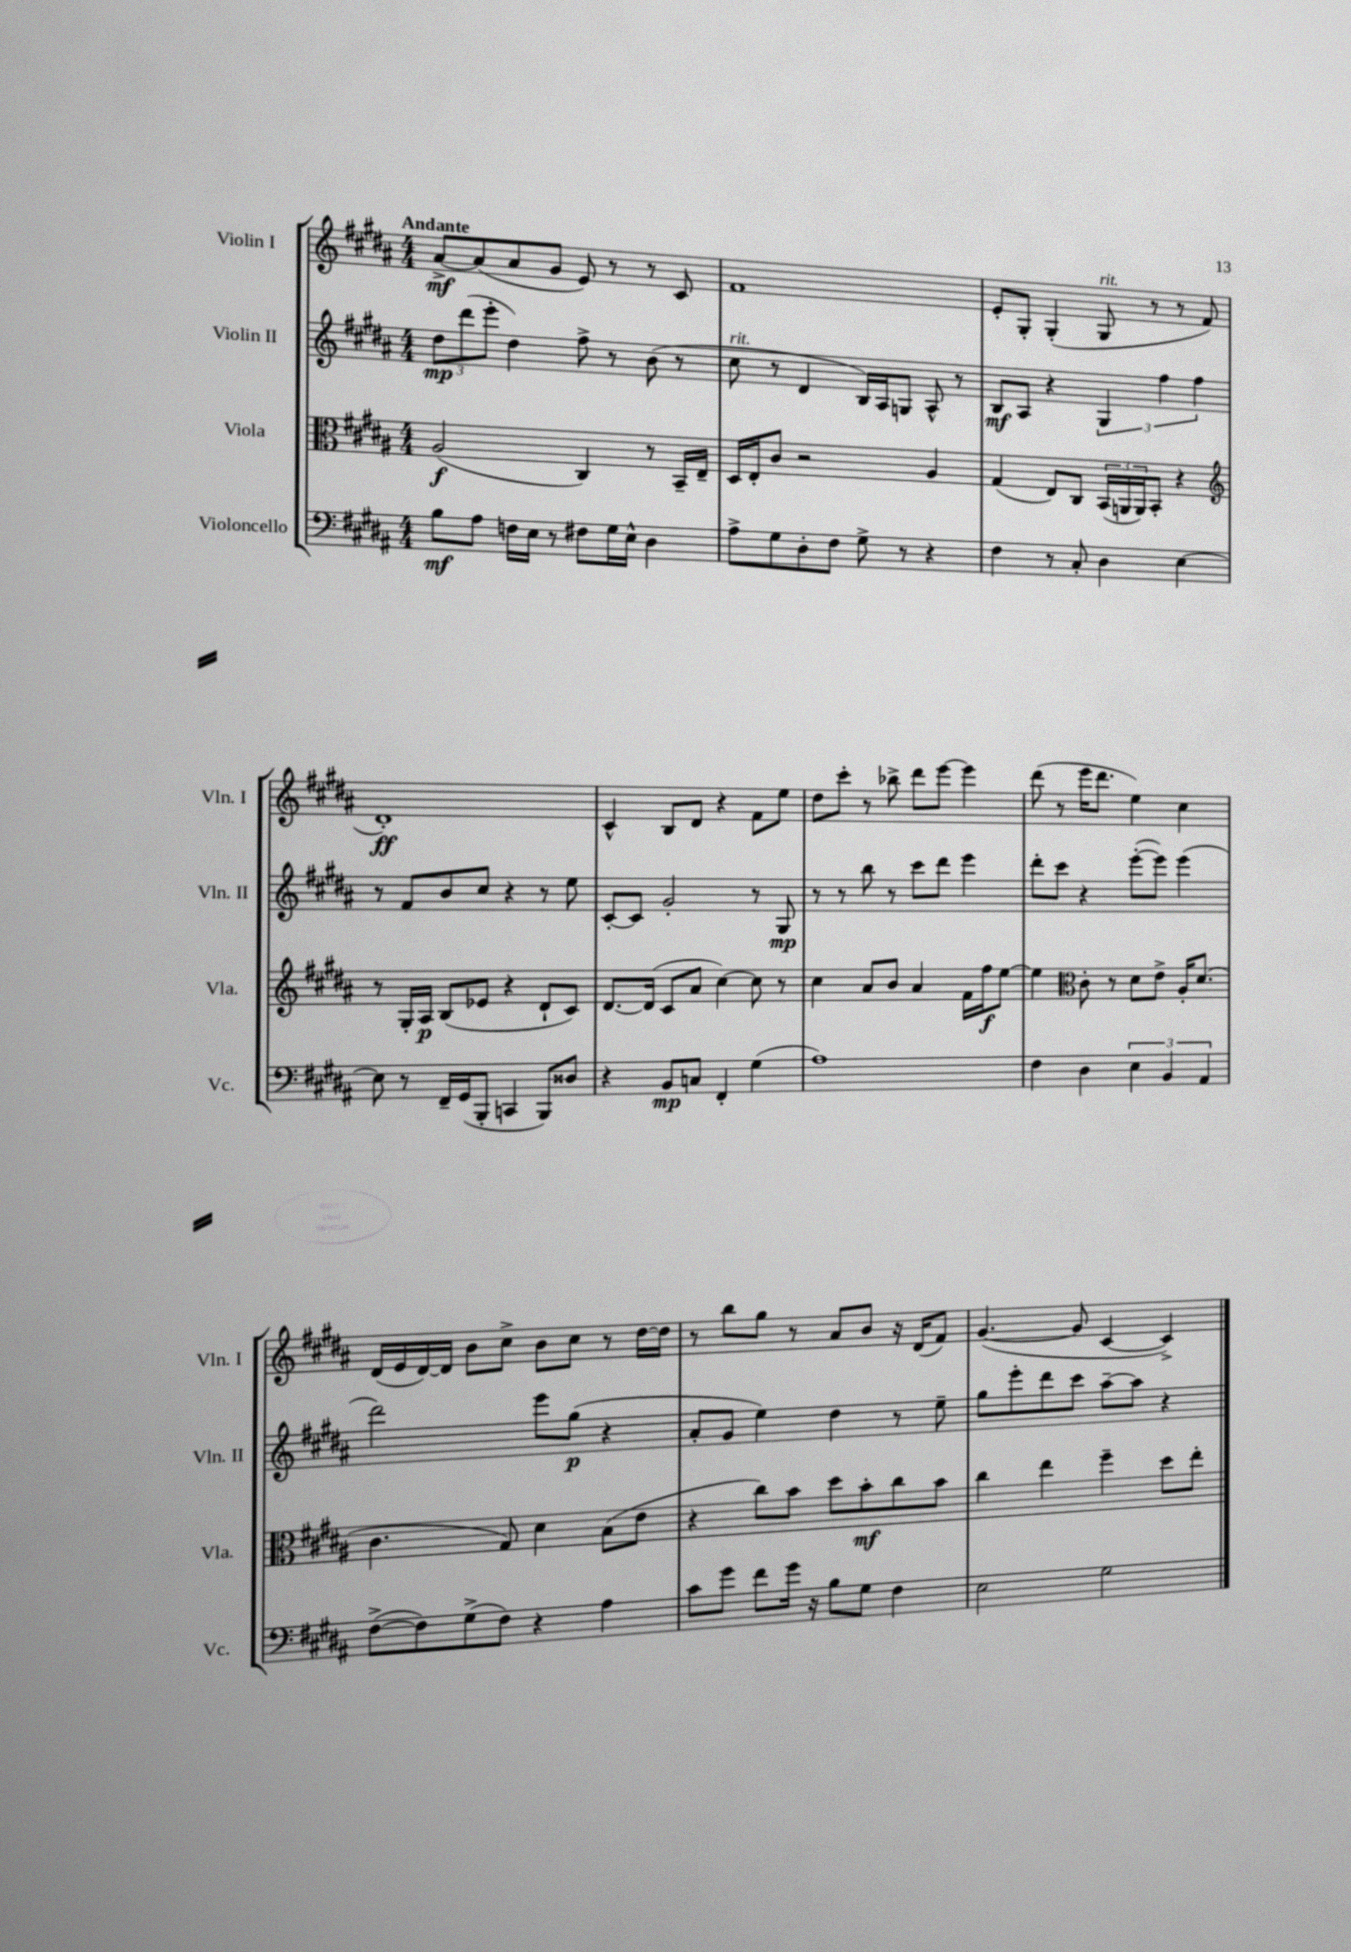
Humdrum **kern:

**kern	**kern	**kern	**kern
*staff4	*staff3	*staff2	*staff1
*clefF4	*clefC3	*clefG2	*clefG2
*k[f#c#g#d#a#]	*k[f#c#g#d#a#]	*k[f#c#g#d#a#]	*k[f#c#g#d#a#]
*M4/4	*M4/4	*M4/4	*M4/4
8B	(2A#	12dd#	[8a#^
.	.	(12ddd#	.
8A#	.	.	(8a#]
.	.	12eee'	.
16F	.	4dd#)	8a#
16E	.	.	.
8r	.	.	8g#
8F#	4C#)	8ff#^	8e)
16G#	.	8r	8r
16E^^	.	.	.
4D#	8r	(8b	8r
.	16BB~	8r	8c#
.	16E~	.	.
=	=	=	=
8A#^	16D#	8cc#	1f#
.	16E'	.	.
8G#	8c#	8r	.
8D#'	2r	4d#	.
8F#	.	.	.
8G#^	.	16B)	.
.	.	16A#	.
8r	.	8G	.
4r	4A#	8A#^^	.
.	.	8r	.
=	=	=	=
4F#	(4G#	8B	8e'
.	.	8A#	8G#'
8r	8E)	4r	(4G#'
8C#'	8C#	.	.
4D#	(24BB	6G#	8G#
.	24AA	.	.
.	24AA)	.	.
.	8BB'	.	8r
.	.	6ff#	.
[4E	4r	.	8r
.	.	6ff#	.
.	.	.	8f#
=	=	=	=
*	*clefG2	*	*
8E]	8r	8r	1d#')
8r	16G#'	8f#	.
.	16A#	.	.
16FF#~	(8B	8b	.
(16GG#	.	.	.
8BBB'	8e-	8cc#	.
4CC	4r	4r	.
8BBB)	8d#`	8r	.
8D##	8c#)	8ee	.
=	=	=	=
4r	[8.d#	[8c#'	4c#^^
.	.	8c#]	.
.	(16d#]	.	.
8BB	8c#	2g#'	8B
8C	8a#	.	8d#
4FF#'	[4cc#)	.	4r
(4G#	8cc#]	8r	8f#
.	8r	8G#	8ee
=	=	=	=
1A#)	4cc#	8r	8dd#
.	.	8r	8ccc#'
.	8a#	8bb	8r
.	8b	8r	8bb-^
.	4a#	8ccc#	8ddd#
.	.	8ddd#	[8eee
.	16f#	4eee	4eee]
.	16ff#	.	.
.	[8ee	.	.
=	=	=	=
4F#	4ee]	8ddd#'	(8ddd#
.	.	8ccc#	8r
*	*clefC3	*	*
4D#	8c#'	4r	16eee
.	.	.	8.ddd#
.	8r	.	.
6E	8d#	([8eee'	4ee)
.	8e^	8eee])	.
6BB	.	.	.
.	16A#'	(4eee	4cc#
.	(8.d#	.	.
6AA#	.	.	.
=	=	=	=
([8F#^	4.c#	2ddd#)	(16d#
.	.	.	16e
8F#])	.	.	[16d#)
.	.	.	16d#]
(8G#^	.	.	8b
8F#)	8G#)	.	8cc#^
4r	4d#	8eee	8b
.	.	(8gg#	8cc#
4A#	(8B	4r	8r
.	8e	.	[16dd#
.	.	.	16dd#]
=	=	=	=
8c#	4r	8a#'	8r
8g#	.	8g#	8bb
8f#	8cc#)	4ee)	8gg#
16g#	8b	.	8r
16r	.	.	.
8B	8dd#	4dd#	8a#
8G#	8b'	.	8b
4F#	8cc#	8r	16r
.	.	.	(16d#
.	8b	8ee~	8f#)
=	=	=	=
2E	4cc#	8gg#	([4.g#
.	.	8eee'	.
.	4ee	8ddd#	.
.	.	8ccc#	8g#]
2G#	4ff#~	[8aa#~	[4c#
.	.	8aa#]	.
.	8dd#	4r	4c#^])
.	8ee'	.	.
==	==	==	==
*-	*-	*-	*-
